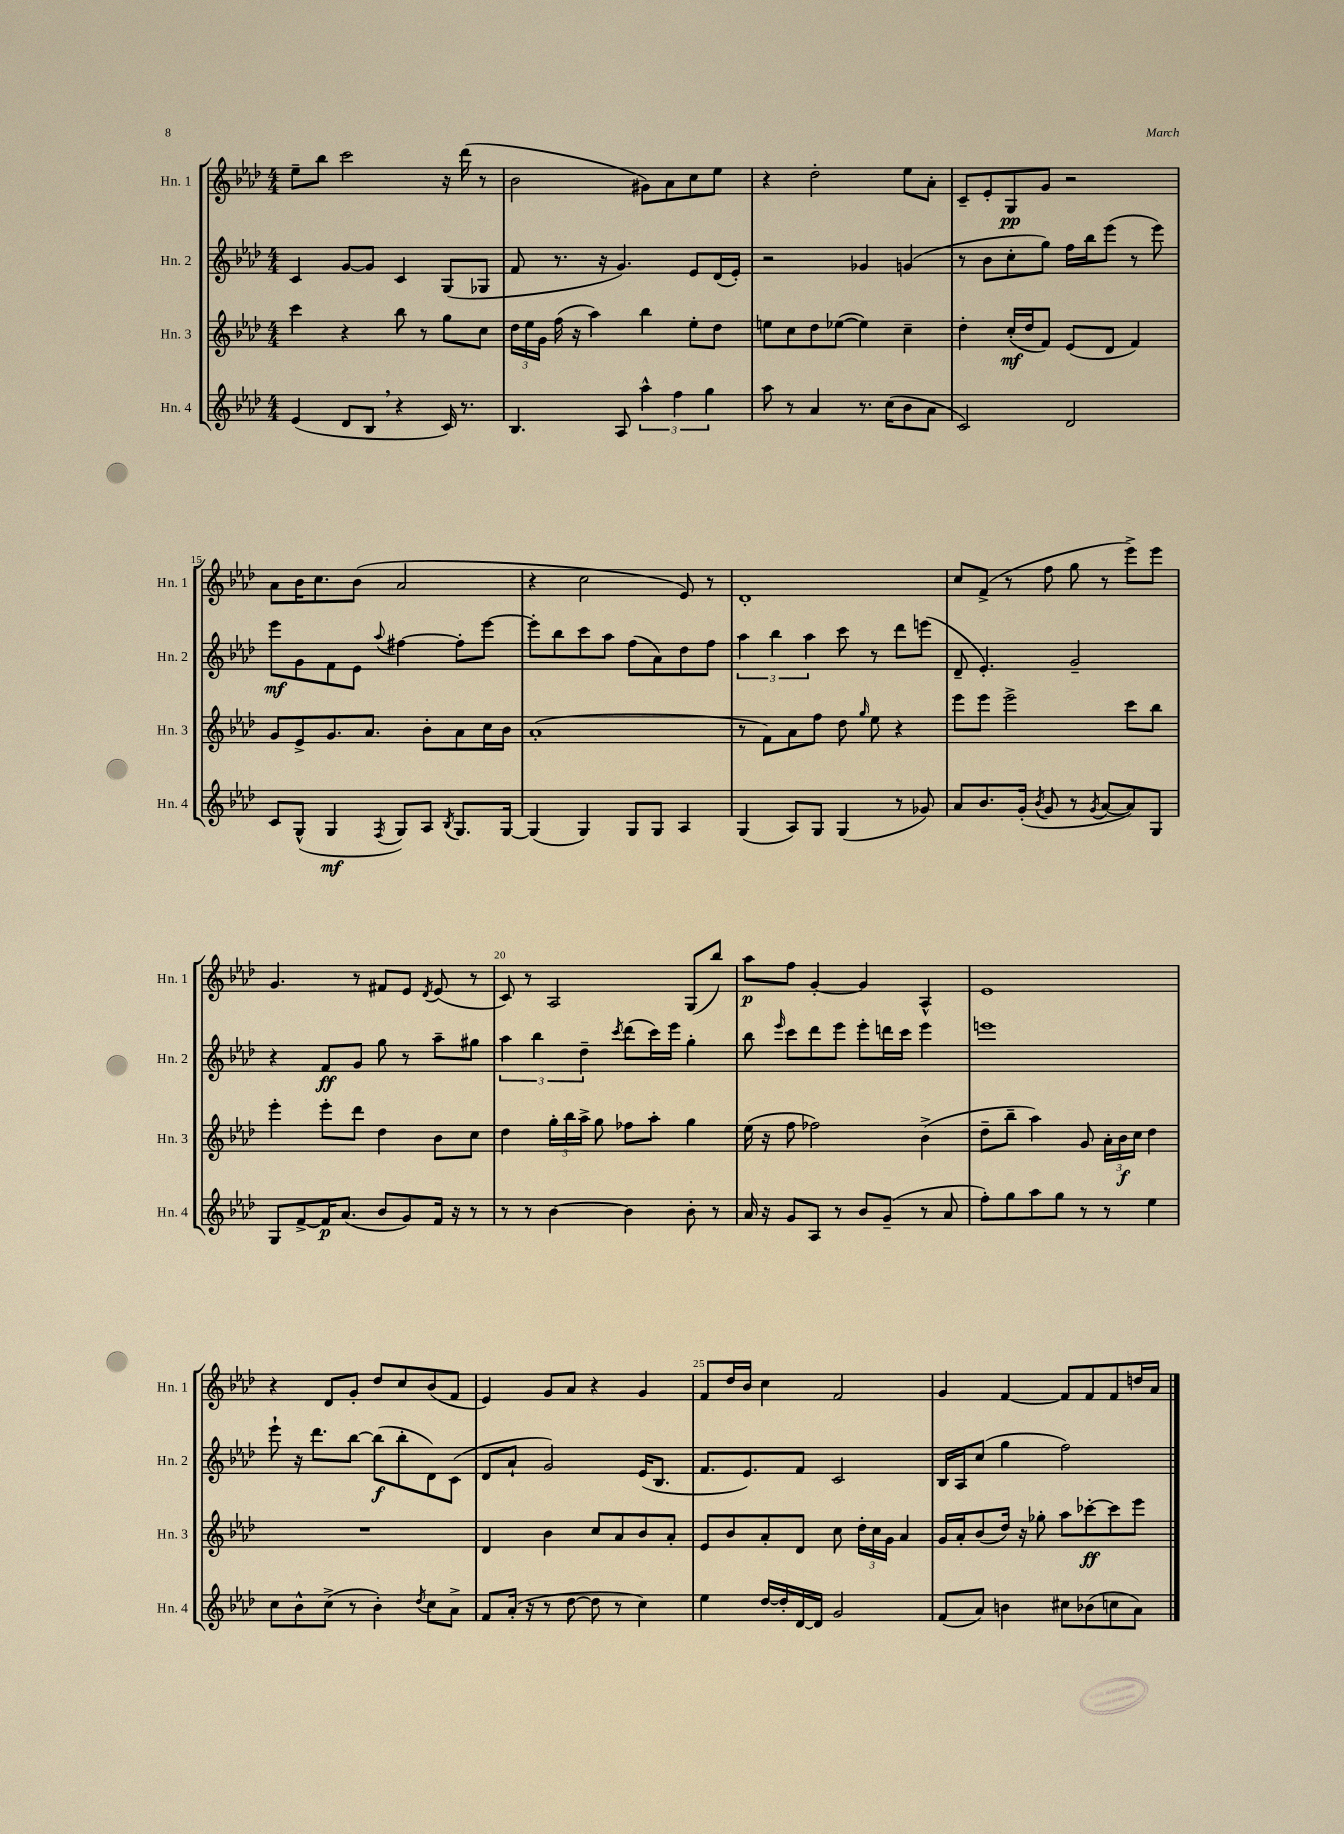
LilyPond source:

<<
\new StaffGroup <<
\new Staff = "s0" \with { instrumentName = "Hn. 1" shortInstrumentName = "Hn. 1" } {
    \clef treble \key aes \major \numericTimeSignature \time 4/4
    \autoBeamOff ees''8[-- bes''8] c'''2 r16 des'''16( r8 |
    bes'2 gis'8[) aes'8 c''8 ees''8] |
    r4 des''2-. ees''8[ aes'8]-. |
    c'8[-- ees'8-. g8\pp g'8] r2 |
    aes'8[ bes'16 c''8. bes'8]( aes'2 |
    r4 c''2 ees'8) r8 |
    des'1-. |
    c''8[ f'8]->( r8 f''8 g''8 r8 ees'''8[->) ees'''8] |
    g'4. r8 fis'8[ ees'8] \acciaccatura { des'8 } ees'8( r8 |
    c'8) r8 aes2 g8[( bes''8]) |
    aes''8[\p f''8] g'4~-. g'4 aes4-^ |
    ees'1 |
    r4 des'8[ g'8]-. des''8[ c''8 bes'8( f'8] |
    ees'4) g'8[ aes'8] r4 g'4 |
    f'8[ des''16 bes'16] c''4 f'2 |
    g'4 f'4~ f'8[ f'8 f'8 d''16 aes'16] \bar "|." |
}
\new Staff = "s1" \with { instrumentName = "Hn. 2" shortInstrumentName = "Hn. 2" } {
    \clef treble \key aes \major \numericTimeSignature \time 4/4
    \autoBeamOff c'4 g'8[~ g'8] c'4 g8[( ges8] |
    f'8 r8. r16 g'4.) ees'8[ des'16( ees'16]-.) |
    r2 ges'4 g'4( |
    r8 bes'8[ c''8-. g''8]) f''16[ bes''16 ees'''8]( r8 ees'''8) |
    ees'''8[\mf g'8 f'8 ees'8] \appoggiatura { aes''8 } fis''4~ fis''8[-. ees'''8]~ |
    ees'''8[-. bes''8 c'''8 aes''8] f''8[( aes'8) des''8 f''8] |
    \tuplet 3/2 { aes''4 bes''4 aes''4 } c'''8 r8 des'''8[ e'''8]( |
    des'8-- ees'4.-.) g'2-- |
    r4 f'8[\ff g'8] g''8 r8 aes''8[-- gis''8] |
    \tuplet 3/2 { aes''4 bes''4 des''4-- } \acciaccatura { c'''8 } des'''8[( c'''16) ees'''16] g''4-. |
    bes''8 \grace { ees'''16 } c'''8[ des'''8 ees'''8] ees'''8[-. d'''16 c'''16] ees'''4 |
    e'''1 |
    ees'''8-! r16 des'''8.[ bes''8]~ bes''8[\f( bes''8-. des'8) c'8]( |
    des'8[ aes'8]-! g'2) ees'16[( bes8.] |
    f'8.[ ees'8.) f'8] c'2 |
    bes16[ aes16 c''8]( g''4 f''2) \bar "|." |
}
\new Staff = "s2" \with { instrumentName = "Hn. 3" shortInstrumentName = "Hn. 3" } {
    \clef treble \key aes \major \numericTimeSignature \time 4/4
    \autoBeamOff c'''4 r4 bes''8 r8 g''8[ c''8] |
    \tuplet 3/2 { des''16[ ees''16 g'16] } f''16( r16 aes''4) bes''4 ees''8[-. des''8] |
    e''8[ c''8 des''8 ees''8]~( ees''4) c''4-- |
    des''4-. c''16[-.\mf( des''16 f'8]) ees'8[( des'8] f'4) |
    g'8[ ees'8-> g'8. aes'8.] bes'8[-. aes'8 c''16 bes'16] |
    aes'1-.( |
    r8 f'8[) aes'8 f''8] des''8 \grace { g''16 } ees''8 r4 |
    ees'''8[ ees'''8] ees'''2-> c'''8[ bes''8] |
    ees'''4-. ees'''8[-. des'''8] des''4 bes'8[ c''8] |
    des''4 \tuplet 3/2 { g''16[-. bes''16 aes''16]-> } g''8 fes''8[ aes''8]-. g''4 |
    ees''16( r16 f''8 fes''2) bes'4->( |
    des''8[-- bes''8]-- aes''4) g'8 \tuplet 3/2 { aes'16[-. bes'16\f c''16] } des''4 |
    R1 |
    des'4 bes'4 c''8[ aes'8 bes'8 aes'8]-. |
    ees'8[ bes'8 aes'8-. des'8] c''8 \tuplet 3/2 { des''16[-. c''16 g'16] } aes'4 |
    g'16[ aes'16-. bes'8( des''16]) r16 ges''8-. aes''8[ ces'''8~-.\ff ces'''8 ees'''8] \bar "|." |
}
\new Staff = "s3" \with { instrumentName = "Hn. 4" shortInstrumentName = "Hn. 4" } {
    \clef treble \key aes \major \numericTimeSignature \time 4/4
    \autoBeamOff ees'4( des'8[ bes8] \breathe r4 c'16) r8. |
    bes4. aes8 \tuplet 3/2 { aes''4-^ f''4 g''4 } |
    aes''8 r8 aes'4 r8. c''16[( bes'8 aes'8] |
    c'2) des'2 |
    c'8[ g8]-^( g4\mf \acciaccatura { f8 } g8[) aes8] \acciaccatura { bes8 } g8.[ g16]~ |
    g4( g4) g8[ g8] aes4 |
    g4( aes8[) g8] g4( r8 ges'8) |
    aes'8[ bes'8. g'16]-.( \acciaccatura { bes'8 } g'8 r8 \acciaccatura { g'8 } aes'8[~ aes'8) g8] |
    g8[ f'8~-> f'16\p aes'8.]( bes'8[ g'8) f'16] r16 r8 |
    r8 r8 bes'4~ bes'4 bes'8-. r8 |
    aes'16 r16 g'8[ aes8] r8 bes'8[ g'8]--( r8 aes'8 |
    f''8[-.) g''8 aes''8 g''8] r8 r8 ees''4 |
    c''8[ bes'8-^ c''8]->( r8 bes'4-.) \acciaccatura { des''8 } c''8[ aes'8]-> |
    f'8[ aes'16]-.( r16 r8 des''8~ des''8 r8 c''4) |
    ees''4 des''16[~ des''16-. des'16~ des'16] g'2 |
    f'8[( aes'8]) b'4 cis''8[ bes'8( c''8 aes'8]) \bar "|." |
}
>>
>>
\layout { \context { \Score currentBarNumber = #11 \override BarNumber.break-visibility = ##(#f #t #t) barNumberVisibility = #(every-nth-bar-number-visible 5) } }
